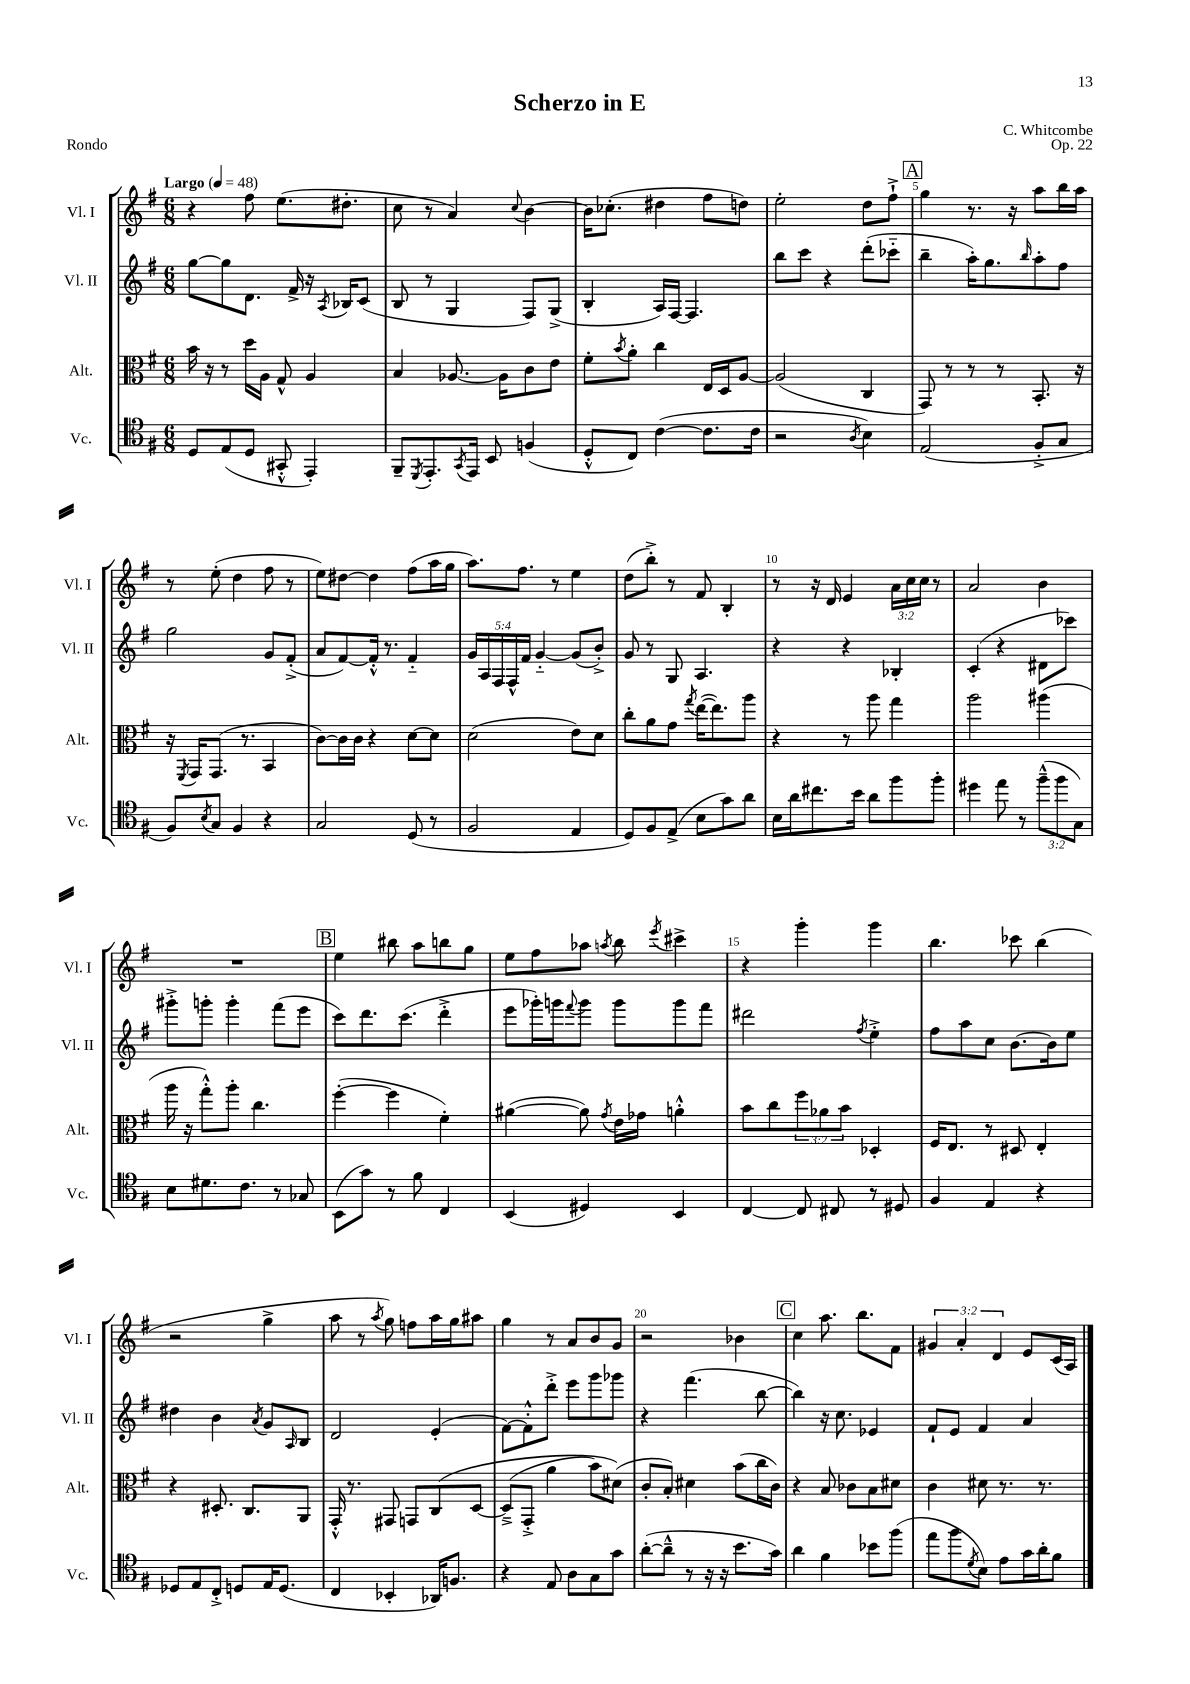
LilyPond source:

\header { title = "Scherzo in E" composer = "C. Whitcombe" opus = "Op. 22" piece = "Rondo" }
<<
\new StaffGroup <<
\new Staff = "s0" \with { instrumentName = "Vl. I" shortInstrumentName = "Vl. I" } {
    \clef treble \key g \major \numericTimeSignature \time 6/8 \override Staff.TupletNumber.text = #tuplet-number::calc-fraction-text \tempo "Largo" 4 = 48
    r4 fis''8 e''8.( dis''8.-. |
    c''8 r8 a'4) \appoggiatura { c''8 } b'4~ |
    b'16 ces''8.-.( dis''4 fis''8 d''8) |
    e''2-. d''8 fis''8-!-> |
    \mark \markup { \box "A" } g''4 r8. r16 a''8 b''16 a''16 |
    r8 e''8-.( d''4 fis''8 r8 |
    e''8) dis''8~ dis''4 fis''8( a''16 g''16 |
    a''8.) fis''8. r8 e''4 |
    d''8( b''8-.->) r8 fis'8 b4-. |
    r8 r16 d'16 e'4 \tuplet 3/2 { a'16 c''16 c''16 } r8 |
    a'2 b'4 |
    R2. |
    \mark \markup { \box "B" } e''4 bis''8 a''8 b''8 g''8 |
    e''8 fis''8 aes''8 \acciaccatura { a''8 } b''8 \acciaccatura { e'''8 } cis'''4-> |
    r4 g'''4-. g'''4 |
    b''4. ces'''8 b''4( |
    r2 g''4-> |
    a''8 r8 \acciaccatura { a''8 } g''8) f''8 a''16 g''16 ais''8 |
    g''4 r8 a'8 b'8 g'8 |
    r2 bes'4 |
    \mark \markup { \box "C" } c''4 a''8. b''8. fis'8 |
    \tuplet 3/2 { gis'4 a'4-. d'4 } e'8 c'16( a16) \bar "|." |
}
\new Staff = "s1" \with { instrumentName = "Vl. II" shortInstrumentName = "Vl. II" } {
    \clef treble \key g \major \numericTimeSignature \time 6/8 \override Staff.TupletNumber.text = #tuplet-number::calc-fraction-text
    g''8~ g''8 d'8. fis'16-> r16 \acciaccatura { a8 } bes16 c'8( |
    b8 r8 g4 fis8) g8->( |
    b4-. a16) fis16~ fis4. |
    b''8 c'''8 r4 d'''8-.( ces'''8-_ |
    \mark \markup { \box "A" } b''4-- a''16-.) g''8. \grace { b''16 } a''8-. fis''8 |
    g''2 g'8 fis'8-.->( |
    a'8 fis'8~) fis'16-.-^ r8. fis'4-_ |
    \tuplet 5/4 { g'16 a16 fis16 fis16-^ fis'16 } g'4~-_ g'8( b'8-.->) |
    g'8 r8 g8 a4. |
    r4 r4 bes4-. |
    c'4-.( r4 dis'8 ces'''8) |
    gis'''8-.-> g'''8-. g'''4-. fis'''8( e'''8 |
    \mark \markup { \box "B" } c'''8) d'''8. c'''8.( d'''4-.-> |
    e'''8 ges'''16-.) g'''16 \appoggiatura { fis'''8 } g'''8 g'''8 g'''8 fis'''8 |
    dis'''2 \acciaccatura { fis''8 } e''4-.-> |
    fis''8 a''8 c''8 b'8.~ b'16 e''8 |
    dis''4 b'4 \acciaccatura { a'8 } g'8 \grace { a16 } b8 |
    d'2 e'4-.( |
    fis'8~) fis'8-.-^ d'''8-.-> e'''8 g'''8 ges'''8 |
    r4 fis'''4.( b''8~ |
    \mark \markup { \box "C" } b''4) r16 c''8. ees'4 |
    fis'8-! e'8 fis'4 a'4 \bar "|." |
}
\new Staff = "s2" \with { instrumentName = "Alt." shortInstrumentName = "Alt." } {
    \clef alto \key g \major \numericTimeSignature \time 6/8 \override Staff.TupletNumber.text = #tuplet-number::calc-fraction-text
    b'16 r16 r8 d''16 a16 g8-^ a4 |
    b4 aes8.~ aes16 c'8 e'8 |
    fis'8-. \acciaccatura { b'8 } a'8-. c''4 e16 d16 a8~ |
    a2( c4 |
    \mark \markup { \box "A" } g,8) r8 r8 r8 b,8.-. r16 |
    r16 \acciaccatura { fis,8 } g,16 g,8.( r8. b,4 |
    c'8~) c'16 c'16 r4 d'8~ d'8 |
    d'2( e'8) d'8 |
    c''8-. a'8 g'8 \acciaccatura { g''8 } e''16~( e''8.) a''8 |
    r4 r8 a''8 g''4 |
    a''2 ais''4( |
    a''16 r16 g''8-.-^) a''8-. c''4. |
    \mark \markup { \box "B" } fis''4~-.( fis''4 fis'4-.) |
    ais'4~( ais'8) \acciaccatura { g'8 } e'16 ges'16 a'4-.-^ |
    b'8 c''8 \tuplet 3/2 { fis''8 aes'8 b'8 } des4-. |
    fis16 e8. r8 dis8 e4-. |
    r4 dis8.-. c8. a,8 |
    g,16-.-^ r8. gis,8 g,8 c8\( d8~ |
    d8--->( g,8-.-> a'4 b'8) dis'8(\) |
    c'8-. b8-.) dis'4 b'8( c''16 c'16) |
    \mark \markup { \box "C" } r4 b8 ces'8 b8 dis'8 |
    c'4 dis'8 r8. r8. \bar "|." |
}
\new Staff = "s3" \with { instrumentName = "Vc." shortInstrumentName = "Vc." } {
    \clef tenor \key g \major \numericTimeSignature \time 6/8 \override Staff.TupletNumber.text = #tuplet-number::calc-fraction-text
    d8 e8( d8 gis,8-.-^ e,4-.) |
    fis,8-- \acciaccatura { d,8 } e,8.-. \acciaccatura { g,8 } e,16 b,8 f4( |
    d8-.-^ c8) c'4~( c'8. c'16 |
    r2 \acciaccatura { a8 } b4) |
    \mark \markup { \box "A" } e2( fis8-.-> g8 |
    fis8) \acciaccatura { b8 } g8 fis4 r4 |
    g2 d8( r8 |
    fis2 e4 |
    d8) fis8 e8->( b8 g'8) a'8 |
    b16 a'16 cis''8. b'16 a'8 fis''8 fis''8-. |
    dis''4 e''8 r8 \tuplet 3/2 { fis''8---^( fis''8 g8) } |
    b8 dis'8. c'8. r8 ges8 |
    \mark \markup { \box "B" } b,8( g'8) r8 fis'8 c4 |
    b,4( dis4) b,4 |
    c4~ c8 cis8 r8 dis8 |
    fis4 e4 r4 |
    des8 e8 c8-.-> d8 e16 d8.( |
    c4 bes,4-. aes,16) f8. |
    r4 e8 a8 g8 g'8 |
    a'8~-.( a'8---^ r8 r16 r16 b'8. g'16) |
    \mark \markup { \box "C" } a'4 fis'4 bes'8 fis''8( |
    e''8 fis''8 \acciaccatura { d'8 } b8) e'8 g'16 a'16-. fis'8 \bar "|." |
}
>>
>>
\layout { \context { \Score \override BarNumber.break-visibility = ##(#f #t #t) barNumberVisibility = #(every-nth-bar-number-visible 5) } }
